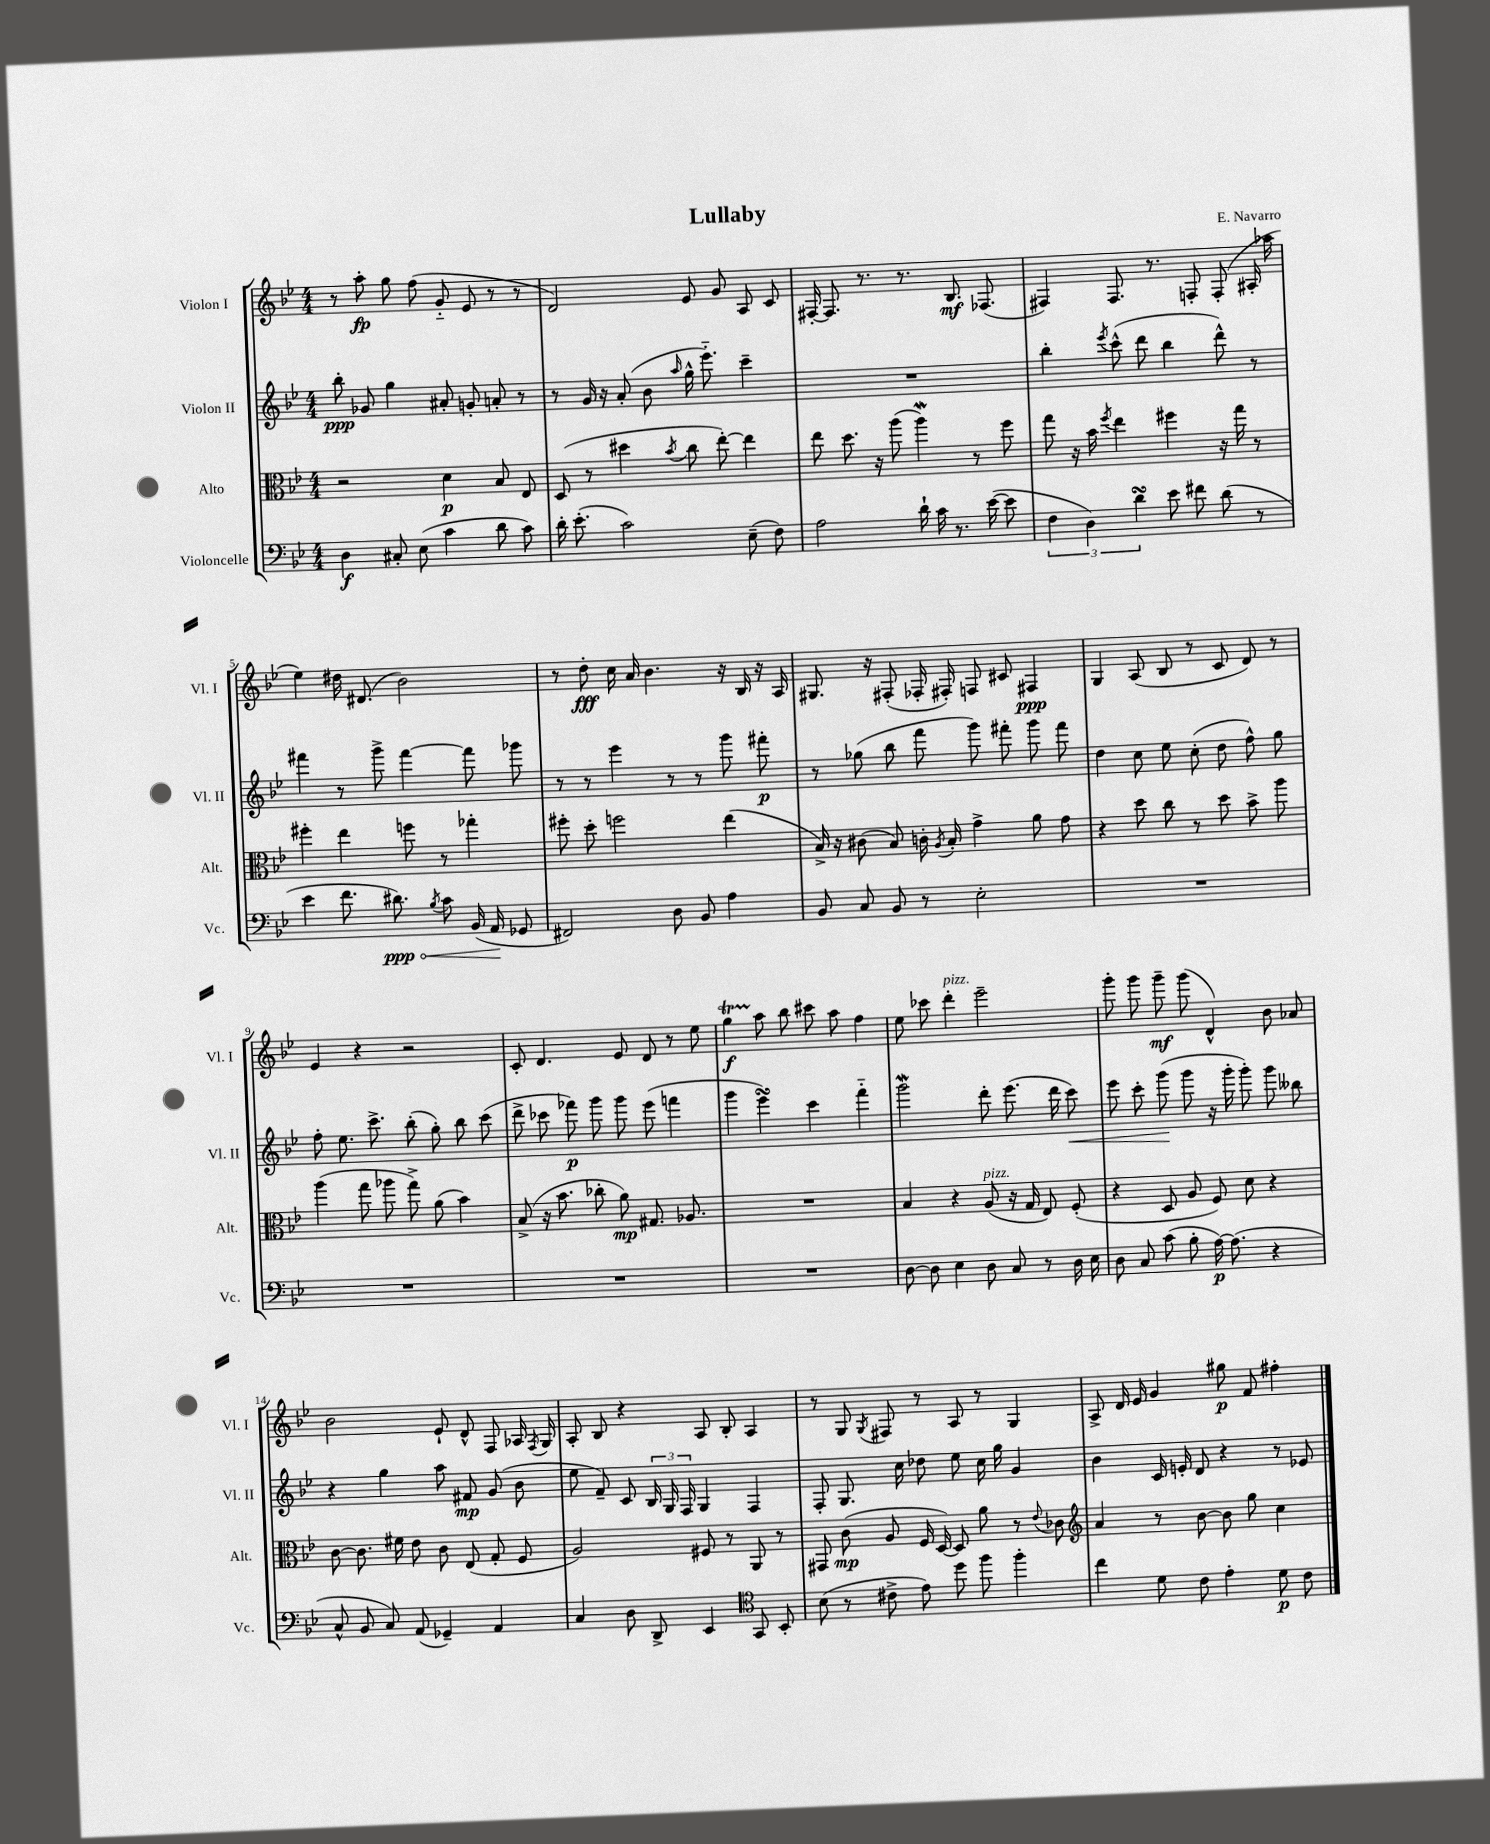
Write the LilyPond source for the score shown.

\header { title = "Lullaby" composer = "E. Navarro" }
<<
\new StaffGroup <<
\new Staff = "s0" \with { instrumentName = "Violon I" shortInstrumentName = "Vl. I" } {
    \clef treble \key bes \major \numericTimeSignature \time 4/4
    \autoBeamOff r8 a''8-.\fp g''8 f''8( g'8-_ ees'8 r8 r8 |
    d'2) ees'8 g'8 a8 c'8 |
    fis16~-. fis8. r8. r8. bes8.\mf fes8.( |
    fis4) fis8. r8. f8-. f8-.( ais16-. aes''16 |
    ees''4) dis''16 dis'8.( bes'2) |
    r8 d''8-.\fff c''16 a'16 bes'4. r16 bes16 r16 a16 |
    gis8. r16 fis8-.( fes16-. fis16-.) f8 cis'8 fis4\ppp |
    g4 a8( bes8 r8 c'8 d'8) r8 |
    ees'4 r4 r2 |
    c'8-. d'4. ees'8 d'8 r8 ees''8 |
    g''4\startTrillSpan\f a''8\stopTrillSpan bes''8 cis'''8 a''8 f''4 |
    ees''8 ces'''8 d'''4-.^\markup { \italic "pizz." } ees'''2-- |
    g'''8-. g'''8 g'''8--\mf g'''8( d'4-^) bes'8 aes'8 |
    bes'2 ees'8-! d'8-^ f8 aes16 \acciaccatura { f8 } g16 |
    a8-. bes8 r4 a8 bes8-. a4 |
    r8 g8 \acciaccatura { g8 } fis8 r8 a8 r8 g4 |
    a8-> d'16 ees'16 g'4 gis''8\p f'8 fis''4-. \bar "|." |
}
\new Staff = "s1" \with { instrumentName = "Violon II" shortInstrumentName = "Vl. II" } {
    \clef treble \key bes \major \numericTimeSignature \time 4/4
    \autoBeamOff bes''8-.\ppp ges'8 g''4 ais'8-. g'8-. a'8-. r8 |
    r8 g'16 r16 a'8-.( bes'8 \grace { a''16 } g''16-^ ees'''8.-_) c'''4-- |
    R1 |
    bes''4-. \acciaccatura { ees'''8 } c'''8-^( d'''8 bes''4 d'''8-^) r8 |
    fis'''4 r8 g'''8-> fis'''4~ fis'''8 ges'''8 |
    r8 r8 ees'''4 r8 r8 g'''8 fis'''8-.\p |
    r8 ges''8( bes''8 f'''8 g'''8) fis'''8-. g'''8 fis'''8 |
    d''4 c''8 ees''8 c''8-.( d''8 f''8-^) g''8 |
    f''8-. ees''8. c'''8.-> bes''8-.( g''8-.) bes''8 c'''8( |
    d'''8-> ces'''8 fes'''8\p) g'''8 g'''8 ees'''8( f'''4 |
    g'''4 ees'''4\turn) c'''4 f'''4-_ |
    g'''2\mordent d'''8-. ees'''8.( d'''16 c'''8\<) |
    ees'''8 c'''8-. g'''8\!( g'''8 r16 g'''16-. g'''8-.) g'''8 beses''8 |
    r4 g''4 a''8 fis'8\mp g'8( bes'8 |
    ees''8 f'8--) c'8 \tuplet 3/2 { bes16 g16 f16 } g4 f4 |
    f8-. g8. c''16 des''8 ees''8 c''16 g''16 g'4 |
    bes'4 c'16 e'16-. d'8 r4 r8 ees'8 \bar "|." |
}
\new Staff = "s2" \with { instrumentName = "Alto" shortInstrumentName = "Alt." } {
    \clef alto \key bes \major \numericTimeSignature \time 4/4
    \autoBeamOff r2 d'4\p bes8 ees8 |
    d8( r8 dis''4 \acciaccatura { bes'8 } c''8 ees''8~-.) ees''4 |
    ees''8 d''8. r16 a''8( a''4\mordent) r8 f''8 |
    g''8 r16 bes'16 \acciaccatura { f''8 } ees''4 fis''4 r16 g''16 r8 |
    fis''4-. ees''4 f''8 r8 ges''4-. |
    fis''8-. d''8-. f''2 ees''4( |
    bes16->) r16 cis'8( bes8) c'16-. \acciaccatura { a8 } bes16-. g'4-> a'8 g'8 |
    r4 d''8 c''8 r8 d''8 bes'8-> a''8 |
    a''4( g''8 aes''8 g''8->) a'8( bes'4) |
    bes8->( r16 bes'8. ces''8-. a'8\mp) gis8. aes8. |
    R1 |
    bes4 r4 a8^\markup { \italic "pizz." }( r16 g16 ees8) f8-.( |
    r4 d8 a8 f8) d'8 r4 |
    c'8~ c'8. fis'16 ees'8 c'8 ees8( g8-. f8 |
    a2) fis8 r8 a,8 r8 |
    gis,8 c'8\mp( a8 f16 d16~) d8 a'8 r8 \appoggiatura { ees'8 } ces'8 |
    \clef treble a'4 r8 bes'8~ bes'8 g''8 c''4 \bar "|." |
}
\new Staff = "s3" \with { instrumentName = "Violoncelle" shortInstrumentName = "Vc." } {
    \clef bass \key bes \major \numericTimeSignature \time 4/4
    \autoBeamOff d4\f cis8-. ees8( c'4 d'8 c'8) |
    d'16-. ees'8.-.( c'2) ees8--( f8) |
    a2 d'16-! c'16 r8. ees'16~( ees'8 |
    \tuplet 3/2 { f4 d4) d'4\turn } ees'8 fis'8 d'8( r8 |
    ees'4 f'8. \once \override Hairpin.circled-tip = ##t dis'8.\ppp\<) \acciaccatura { bes8 } c'8 bes,16( a,16\! ges,8 |
    fis,2) d8 bes,8 a4 |
    bes,8 c8 bes,8 r8 ees2-. |
    R1 |
    R1 |
    R1 |
    R1 |
    d8~ d8 ees4 d8 c8 r8 d16 ees16 |
    d8 c8 c'8( bes8-. a16~\p) a8.( r4 |
    c8-^ bes,8 c8) a,8( ges,4--) a,4 |
    c4 d8 d,8-> ees,4 \clef tenor g,8 bes,8-. |
    bes8( r8 cis'8-> ees'8) d''8 f''8 f''4-. |
    c''4 d'8 c'8 ees'4-. d'8\p c'8 \bar "|." |
}
>>
>>
